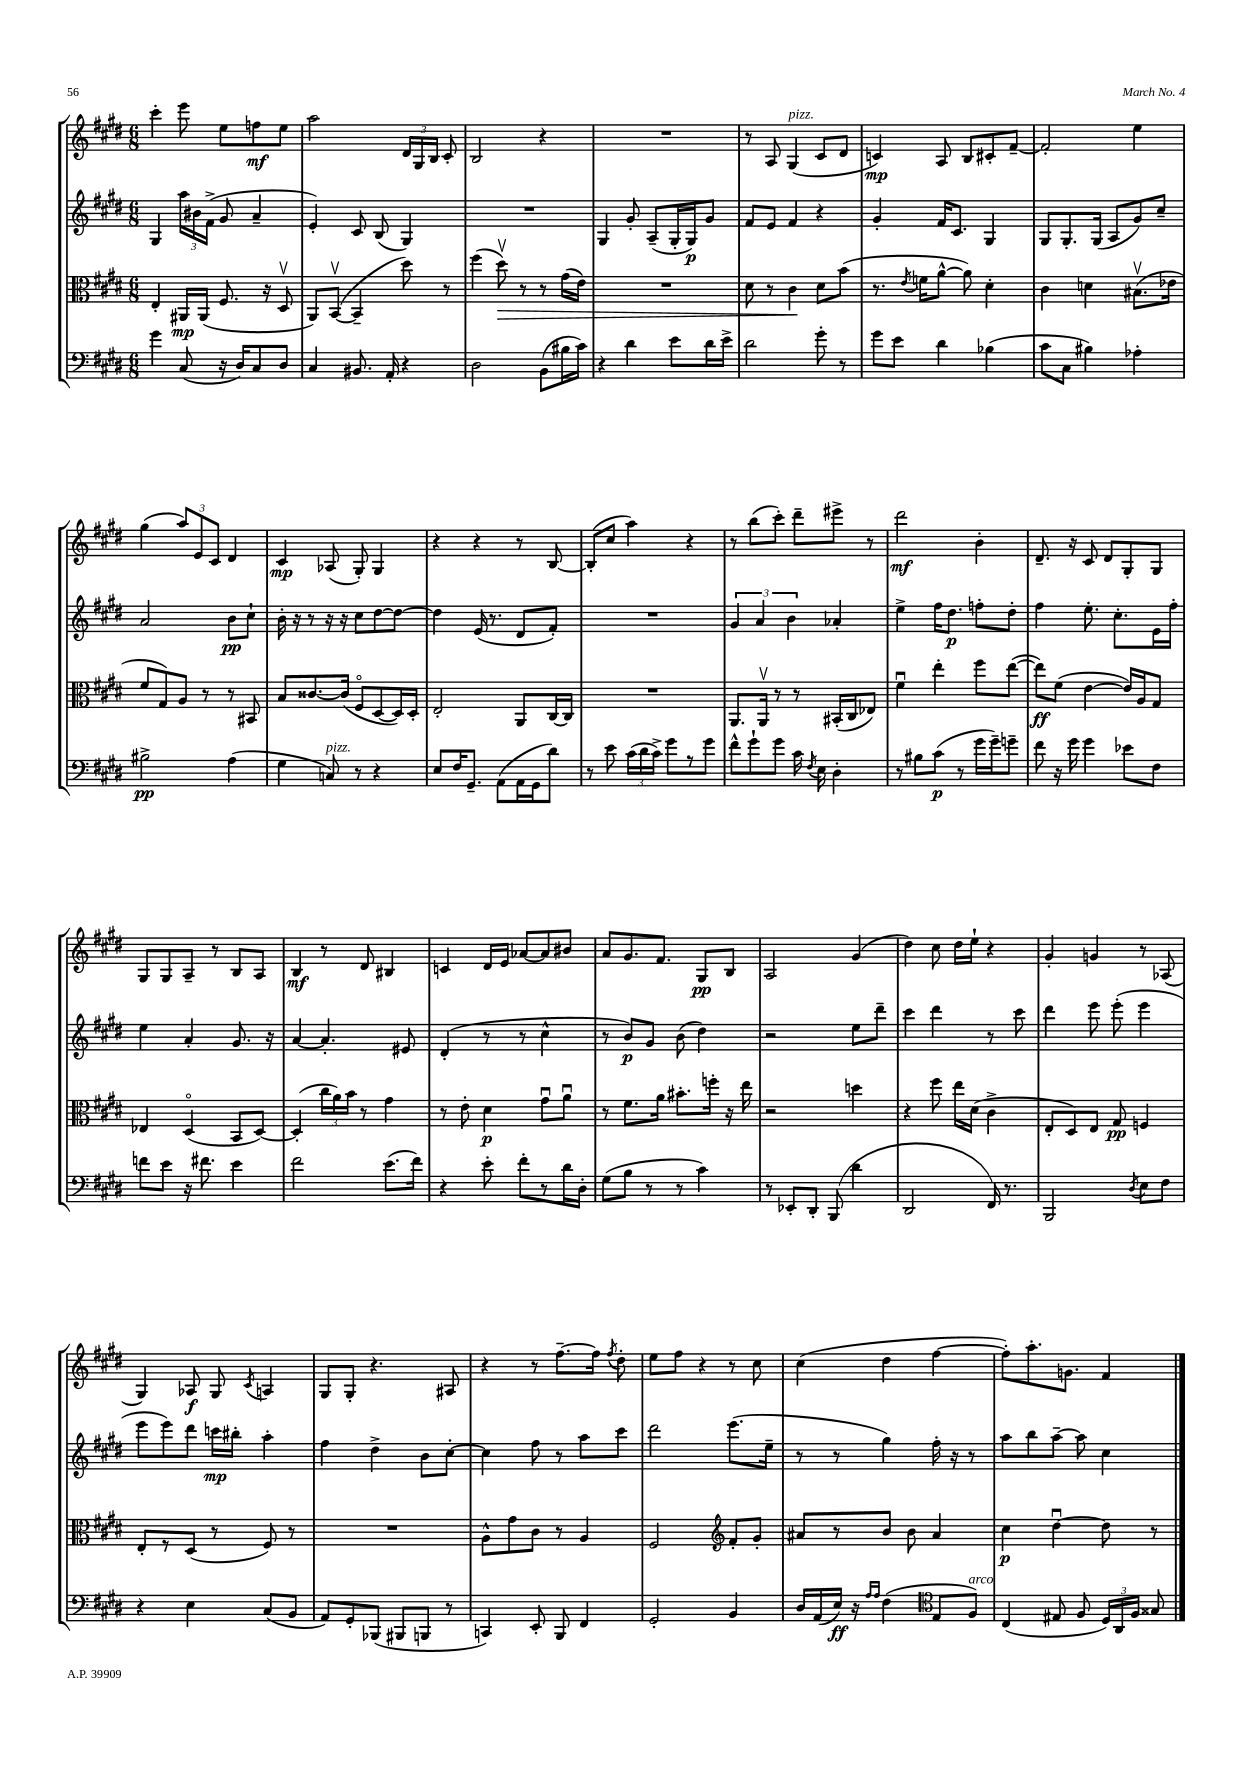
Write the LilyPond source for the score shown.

<<
\new StaffGroup <<
\new Staff = "s0" {
    \clef treble \key e \major \numericTimeSignature \time 6/8
    \autoBeamOff cis'''4-. e'''8 e''8[ f''8\mf e''8] |
    a''2 \tuplet 3/2 { dis'16[ gis16 b16] } cis'8-. |
    b2 r4 |
    R2. |
    r8 a8 gis4^\markup { \italic "pizz." }( cis'8[ dis'8] |
    c'4\mp) a8 b8[ cis'8-. fis'8]~-- |
    fis'2-. e''4 |
    gis''4( \tuplet 3/2 { a''8[) e'8 cis'8] } dis'4 |
    cis'4\mp aes8( gis8-.) gis4 |
    r4 r4 r8 b8~ |
    b8[-.( cis''8] a''4) r4 |
    r8 b''8[( cis'''8]-.) dis'''8[-- eis'''8]-> r8 |
    dis'''2\mf b'4-. |
    dis'8.-- r16 cis'8 dis'8[ gis8-. gis8] |
    gis8[ gis8 a8]-- r8 b8[ a8] |
    b4\mf r8 dis'8 bis4 |
    c'4 dis'16[ e'16] aes'8[~ aes'8 bis'8] |
    a'8[ gis'8. fis'8.] gis8[\pp b8] |
    a2 gis'4( |
    dis''4) cis''8 dis''16[ e''16]-! r4 |
    gis'4-. g'4 r8 aes8( |
    gis4) aes8\f gis8 \acciaccatura { cis'8 } a4 |
    gis8[ gis8]-. r4. ais8 |
    r4 r8 fis''8.[~-- fis''16] \acciaccatura { fis''8 } dis''8-. |
    e''8[ fis''8] r4 r8 cis''8 |
    cis''4( dis''4 fis''4~ |
    fis''8[-.) a''8.-. g'8.] fis'4 \bar "|." |
}
\new Staff = "s1" {
    \clef treble \key e \major \numericTimeSignature \time 6/8
    \autoBeamOff gis4 \tuplet 3/2 { a''16[ bis'16 fis'16]->( } gis'8 a'4-- |
    e'4-.) cis'8 b8( gis4) |
    R2. |
    gis4 gis'8-. a8[--( gis16-. gis16\p) gis'8] |
    fis'8[ e'8] fis'4 r4 |
    gis'4-. fis'16[ cis'8.] gis4 |
    gis8[ gis8.-. gis16]( a8[ gis'8) cis''8]-- |
    a'2 b'8[\pp cis''8]-! |
    b'16-. r16 r8 r16 r16 cis''8[ dis''8~ dis''8]~ |
    dis''4 e'16( r8. dis'8[ fis'8]-.) |
    R2. |
    \tuplet 3/2 { gis'4 a'4 b'4 } aes'4-. |
    e''4-> fis''16[ dis''8.]\p f''8[-. dis''8]-. |
    fis''4 e''8.-. cis''8.[-. e'16 fis''16]-. |
    e''4 a'4-. gis'8. r16 |
    a'4~ a'4.-. eis'8 |
    dis'4-.( r8 r8 cis''4-^ |
    r8 b'8[\p) gis'8] b'8( dis''4) |
    r2 e''8[ dis'''8]-- |
    cis'''4 dis'''4 r8 cis'''8 |
    dis'''4 e'''8 e'''8-.( e'''4 |
    e'''8[ e'''8) dis'''8] c'''16[\mp bis''16]-. a''4-. |
    fis''4 dis''4-> b'8[ cis''8]~-. |
    cis''4 fis''8 r8 a''8[ cis'''8] |
    dis'''2 e'''8.[( e''16]-- |
    r8 r8 gis''4) fis''16-. r16 r8 |
    a''8[ b''8 a''8]~-- a''8 cis''4 \bar "|." |
}
\new Staff = "s2" {
    \clef alto \key e \major \numericTimeSignature \time 6/8
    \autoBeamOff e4-. ais,16[\mp ais,16]( fis8. r16 dis8\upbow |
    a,8[) b,8]~\upbow( b,4-- dis''8) r8 |
    fis''4( dis''8\upbow\>) r8 r8 gis'16[( e'16]) |
    R2. |
    dis'8 r8 cis'4\! dis'8[ b'8]( |
    r8. \acciaccatura { e'8 } f'16[ a'8]~-^ a'8) dis'4-. |
    cis'4 d'4 bis8.[\upbow( ees'16] |
    fis'8[ gis8) a8] r8 r8 bis,8 |
    b8[ cisis'8.~ cisis'16]( fis8[\flageolet dis8~ dis16) dis16]-. |
    e2-. a,8[ cis16~ cis16] |
    R2. |
    a,8.[ a,16]\upbow r8 r8 bis,16[-.( cis16 ees8]) |
    fis'4\downbow e''4-. fis''8[ e''8]~( |
    e''8[\ff) fis'8]( e'4~ e'16[) a16 gis8] |
    ees4 dis4\flageolet( b,8[ dis8]~) |
    dis4-.( \tuplet 3/2 { cis''16[ a'16) b'16] } r8 gis'4 |
    r8 e'8-. dis'4\p gis'8[\downbow a'8]\downbow |
    r8 fis'8.[ a'16] bis'8.[-. f''16]-. r16 e''16 |
    r2 d''4 |
    r4 fis''8 e''16[ dis'16]( cis'4-> |
    e8[-. dis8) e8] gis8\pp f4 |
    e8[-. r8 dis8]( r8 fis8) r8 |
    R2. |
    a8[-^ gis'8 cis'8] r8 a4 |
    fis2 \clef treble fis'8[-. gis'8]-. |
    ais'8[ r8 b'8] b'8 ais'4 |
    cis''4\p dis''4~\downbow dis''8 r8 \bar "|." |
}
\new Staff = "s3" {
    \clef bass \key e \major \numericTimeSignature \time 6/8
    \autoBeamOff gis'4 cis8( r16 dis16[) cis8 dis8] |
    cis4 bis,8. a,16-. r4 |
    dis2 b,8[( bis16 cis'16]) |
    r4 dis'4 e'8[ dis'16 e'16]-> |
    dis'2 gis'8-. r8 |
    gis'8[ e'8] dis'4 bes4( |
    cis'8[ cis8] bis4) aes4-. |
    bis2->\pp a4( |
    gis4 c8^\markup { \italic "pizz." }) r8 r4 |
    e8[ fis16 gis,8.]-- a,8[( a,16 gis,16 dis'8]) |
    r8 e'8 \tuplet 3/2 { cis'16[( dis'16 cis'16]->) } gis'8[ r8 gis'8] |
    fis'8[-^ gis'8-! gis'8] cis'16 \acciaccatura { fis8 } e16 dis4-. |
    r8 bis8[ cis'8]\p( r8 gis'16[ gis'16--) g'8]-- |
    fis'8 r16 gis'16 gis'4 ees'8[ fis8] |
    f'8[ e'8] r16 fis'8. e'4 |
    fis'2 e'8.[( fis'16]) |
    r4 e'8-. fis'8[-. r8 dis'16 dis16]-. |
    gis8[( b8] r8 r8 cis'4) |
    r8 ees,8[-. dis,8]-. b,,8( dis'4 |
    dis,2 fis,16) r8. |
    b,,2 \acciaccatura { dis8 } e8[ fis8] |
    r4 e4 cis8[( b,8] |
    a,8[) gis,8-. bes,,8]( bis,,8[ b,,8] r8 |
    c,4) e,8-. b,,8 fis,4 |
    gis,2-. b,4 |
    dis16[ a,16( e16]\ff) r16 \grace { a16[ a16] } fis4( \clef tenor e8[ fis8]^\markup { \italic "arco" }) |
    cis4( eis8 fis8 \tuplet 3/2 { dis16[) a,16 fis16] } gisis8 \bar "|." |
}
>>
>>
\layout { \context { \Score \remove "Bar_number_engraver" } }
